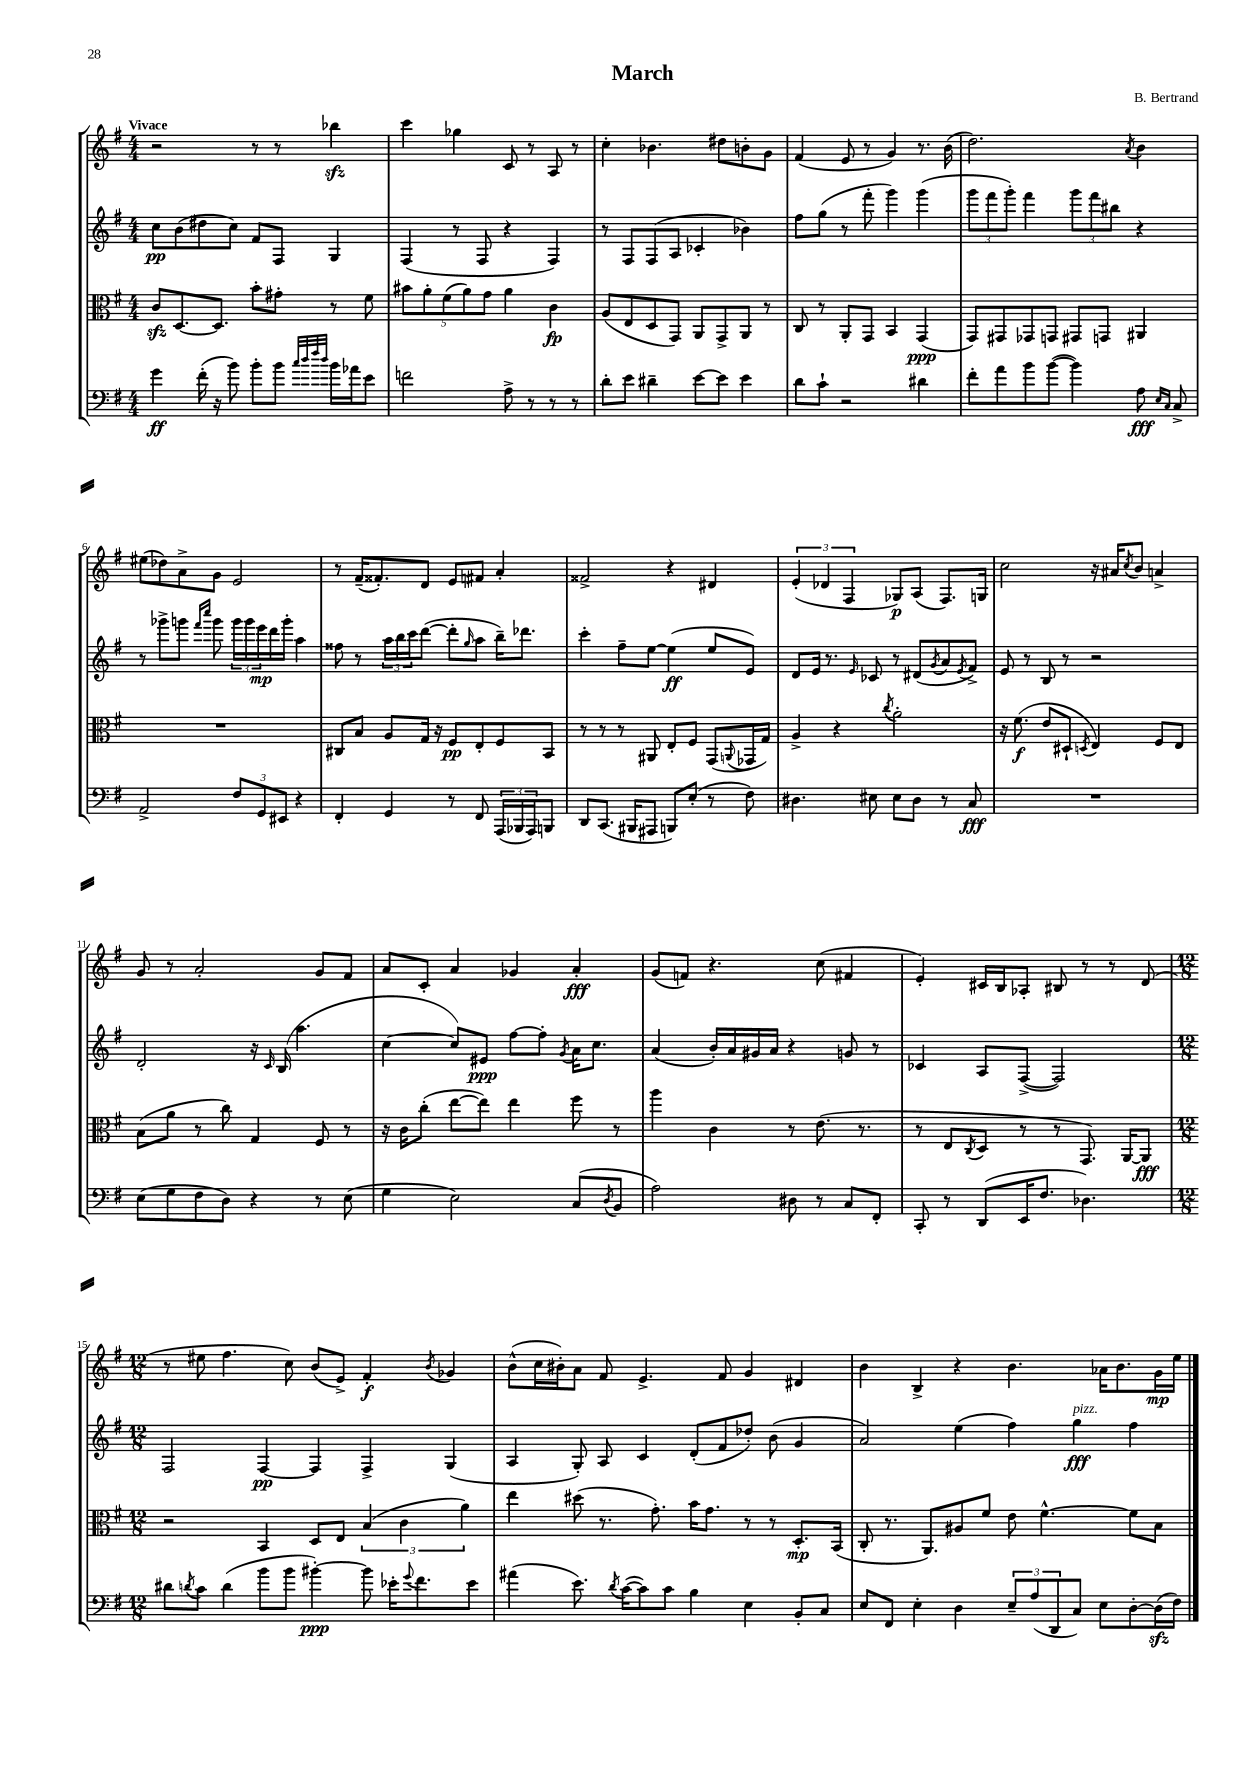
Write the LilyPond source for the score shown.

\header { title = "March" composer = "B. Bertrand" }
<<
\new StaffGroup <<
\new Staff = "s0" {
    \clef treble \key g \major \numericTimeSignature \time 4/4 \tempo "Vivace"
    r2 r8 r8 bes''4\sfz |
    c'''4 ges''4 c'8 r8 a8 r8 |
    c''4-. bes'4. dis''8 b'8-. g'8 |
    fis'4( e'8 r8 g'4) r8. b'16( |
    d''2.) \acciaccatura { a'8 } b'4 |
    eis''8( des''8) a'8-> g'8 e'2 |
    r8 fis'16--( fisis'8.-.) d'8 e'8 fis'8 a'4-. |
    fisis'2-> r4 dis'4 |
    \tuplet 3/2 { e'4-.( des'4 fis4 } ges8\p) a8( fis8.) g16 |
    c''2 r16 ais'16 \acciaccatura { c''8 } b'8 a'4-> |
    g'8 r8 a'2-. g'8 fis'8 |
    a'8 c'8-. a'4 ges'4 a'4-.\fff |
    g'8( f'8) r4. c''8( fis'4 |
    e'4-.) cis'16 b16 aes8-. bis8 r8 r8 d'8( |
    \numericTimeSignature \time 12/8 r8 eis''8 fis''4. c''8) b'8( e'8->) fis'4-.\f \acciaccatura { b'8 } ges'4 |
    b'8-^( c''16 bis'16-.) a'8 fis'8 e'4.-> fis'8 g'4 dis'4 |
    b'4 b4-> r4 b'4. aes'16 b'8. g'16\mp e''16 \bar "|." |
}
\new Staff = "s1" {
    \clef treble \key g \major \numericTimeSignature \time 4/4
    c''8\pp b'8( dis''8 c''8) fis'8 fis8 g4 |
    fis4( r8 fis8 r4 fis4) |
    r8 fis8 fis8( a8 ces'4-. bes'4) |
    fis''8 g''8( r8 fis'''8-. g'''4) g'''4( |
    \tuplet 3/2 { g'''8 fis'''8 g'''8-.) } fis'''4 \tuplet 3/2 { g'''8 fis'''8 bis''8 } r4 |
    r8 ges'''8-> g'''8 \grace { fis'''16 c''''16 } g'''8 \tuplet 3/2 { g'''16 g'''16 e'''16\mp } d'''16 g'''16-. a''4 |
    fisis''8 r8 \tuplet 3/2 { a''16 b''16 c'''16 } d'''8~( d'''8-. \grace { g''16 } a''8 b''16--) des'''8. |
    c'''4-. fis''8-- e''8~ e''4\ff( e''8 e'8) |
    d'8 e'16 r8. \grace { e'16 } ces'8 r8 dis'8( \acciaccatura { g'8 } a'8 \acciaccatura { e'8 } fis'8->) |
    e'8 r8 b8 r8 r2 |
    d'2-. r16 \grace { c'16 } b16( a''4. |
    c''4~ c''8) eis'8\ppp fis''8~ fis''8-. \acciaccatura { g'8 } a'16 c''8. |
    a'4( b'16-.) a'16 gis'16 a'16 r4 g'8 r8 |
    ces'4 a8 fis8~->( fis2) |
    \numericTimeSignature \time 12/8 fis2 fis4~\pp fis4 fis4-> g4( |
    a4 g8-.) a8 c'4 d'8-.( fis'8 des''8-.) b'8( g'4 |
    a'2) e''4( fis''4) g''4\fff^\markup { \italic "pizz." } fis''4 \bar "|." |
}
\new Staff = "s2" {
    \clef alto \key g \major \numericTimeSignature \time 4/4
    c'8\sfz d8.~ d8. b'8-. gis'8-. r8 fis'8 |
    \tuplet 5/4 { bis'8 a'8-. fis'8( a'8) g'8 } a'4 c'4\fp |
    a8( e8 d8 g,8) a,8 g,8-> a,8 r8 |
    c8 r8 a,8-. g,8 b,4 g,4\ppp( |
    g,8) gis,8 ges,8 g,8 gis,8 g,8 ais,4 |
    R1 |
    cis8 b8 a8 g16 r16 fis8\pp e8-. fis8 b,8 |
    r8 r8 r8 ais,8 e8-. fis8 g,8( \appoggiatura { a,8 } ges,16 g16) |
    a4-> r4 \acciaccatura { c''8 } a'2-. |
    r16 fis'8.\f( e'8 dis8-! \acciaccatura { d8 } e4) fis8 e8 |
    b8( a'8 r8 c''8) g4 fis8 r8 |
    r16 c'16 c''8-.( e''8~ e''8) e''4 fis''8 r8 |
    a''4 c'4 r8 e'8.( r8. |
    r8 e8 \acciaccatura { c8 } d8 r8 r8 g,8.) a,16~ a,8\fff |
    \numericTimeSignature \time 12/8 r2 b,4 d8 e8 \tuplet 3/2 { b4( c'4 a'4) } |
    e''4 dis''8( r8. g'8.-.) b'16 g'8. r8 r8 d8.-.\mp b,16( |
    c8-. r8. a,8.) ais8 fis'8 e'8 fis'4.~-^ fis'8 b8 \bar "|." |
}
\new Staff = "s3" {
    \clef bass \key g \major \numericTimeSignature \time 4/4
    g'4\ff fis'16-.( r16 b'8) b'8-. b'8 \grace { c''32 d''32 fis''32 d''32 } b'16 aes'16 e'8 |
    f'2 a8-> r8 r8 r8 |
    d'8-. e'8 dis'4-- e'8~ e'8 e'4 |
    d'8 c'8-! r2 dis'4 |
    fis'8-. a'8 b'8 b'8~( b'4) a8\fff \grace { e16 c16 } c8-> |
    a,2-> \tuplet 3/2 { fis8 g,8 eis,8 } r4 |
    fis,4-. g,4 r8 fis,8 \tuplet 3/2 { a,,16( bes,,16 a,,16) } b,,8 |
    d,8 c,8.( bis,,16 ais,,8 b,,8) e8-.( r8 fis8) |
    dis4. eis8 eis8 dis8 r8 c8\fff |
    R1 |
    e8( g8 fis8 d8) r4 r8 e8( |
    g4 e2) c8( \acciaccatura { d8 } b,8 |
    a2) dis8 r8 c8 fis,8-. |
    c,8-. r8 d,8( e,16 fis8. des4.) |
    \numericTimeSignature \time 12/8 dis'8 \acciaccatura { d'8 } c'8 d'4( b'8 b'8 bis'4~-.\ppp) bis'8 ees'16-. \appoggiatura { g'8 } fis'8. ees'8 |
    ais'4( e'8.) \acciaccatura { d'8 } c'16~( c'8) c'8 b4 e4 b,8-. c8 |
    e8 fis,8 e4-. d4 \tuplet 3/2 { e8-- a8( d,8 } c8) e8 d8~-. d16\sfz( fis16) \bar "|." |
}
>>
>>
